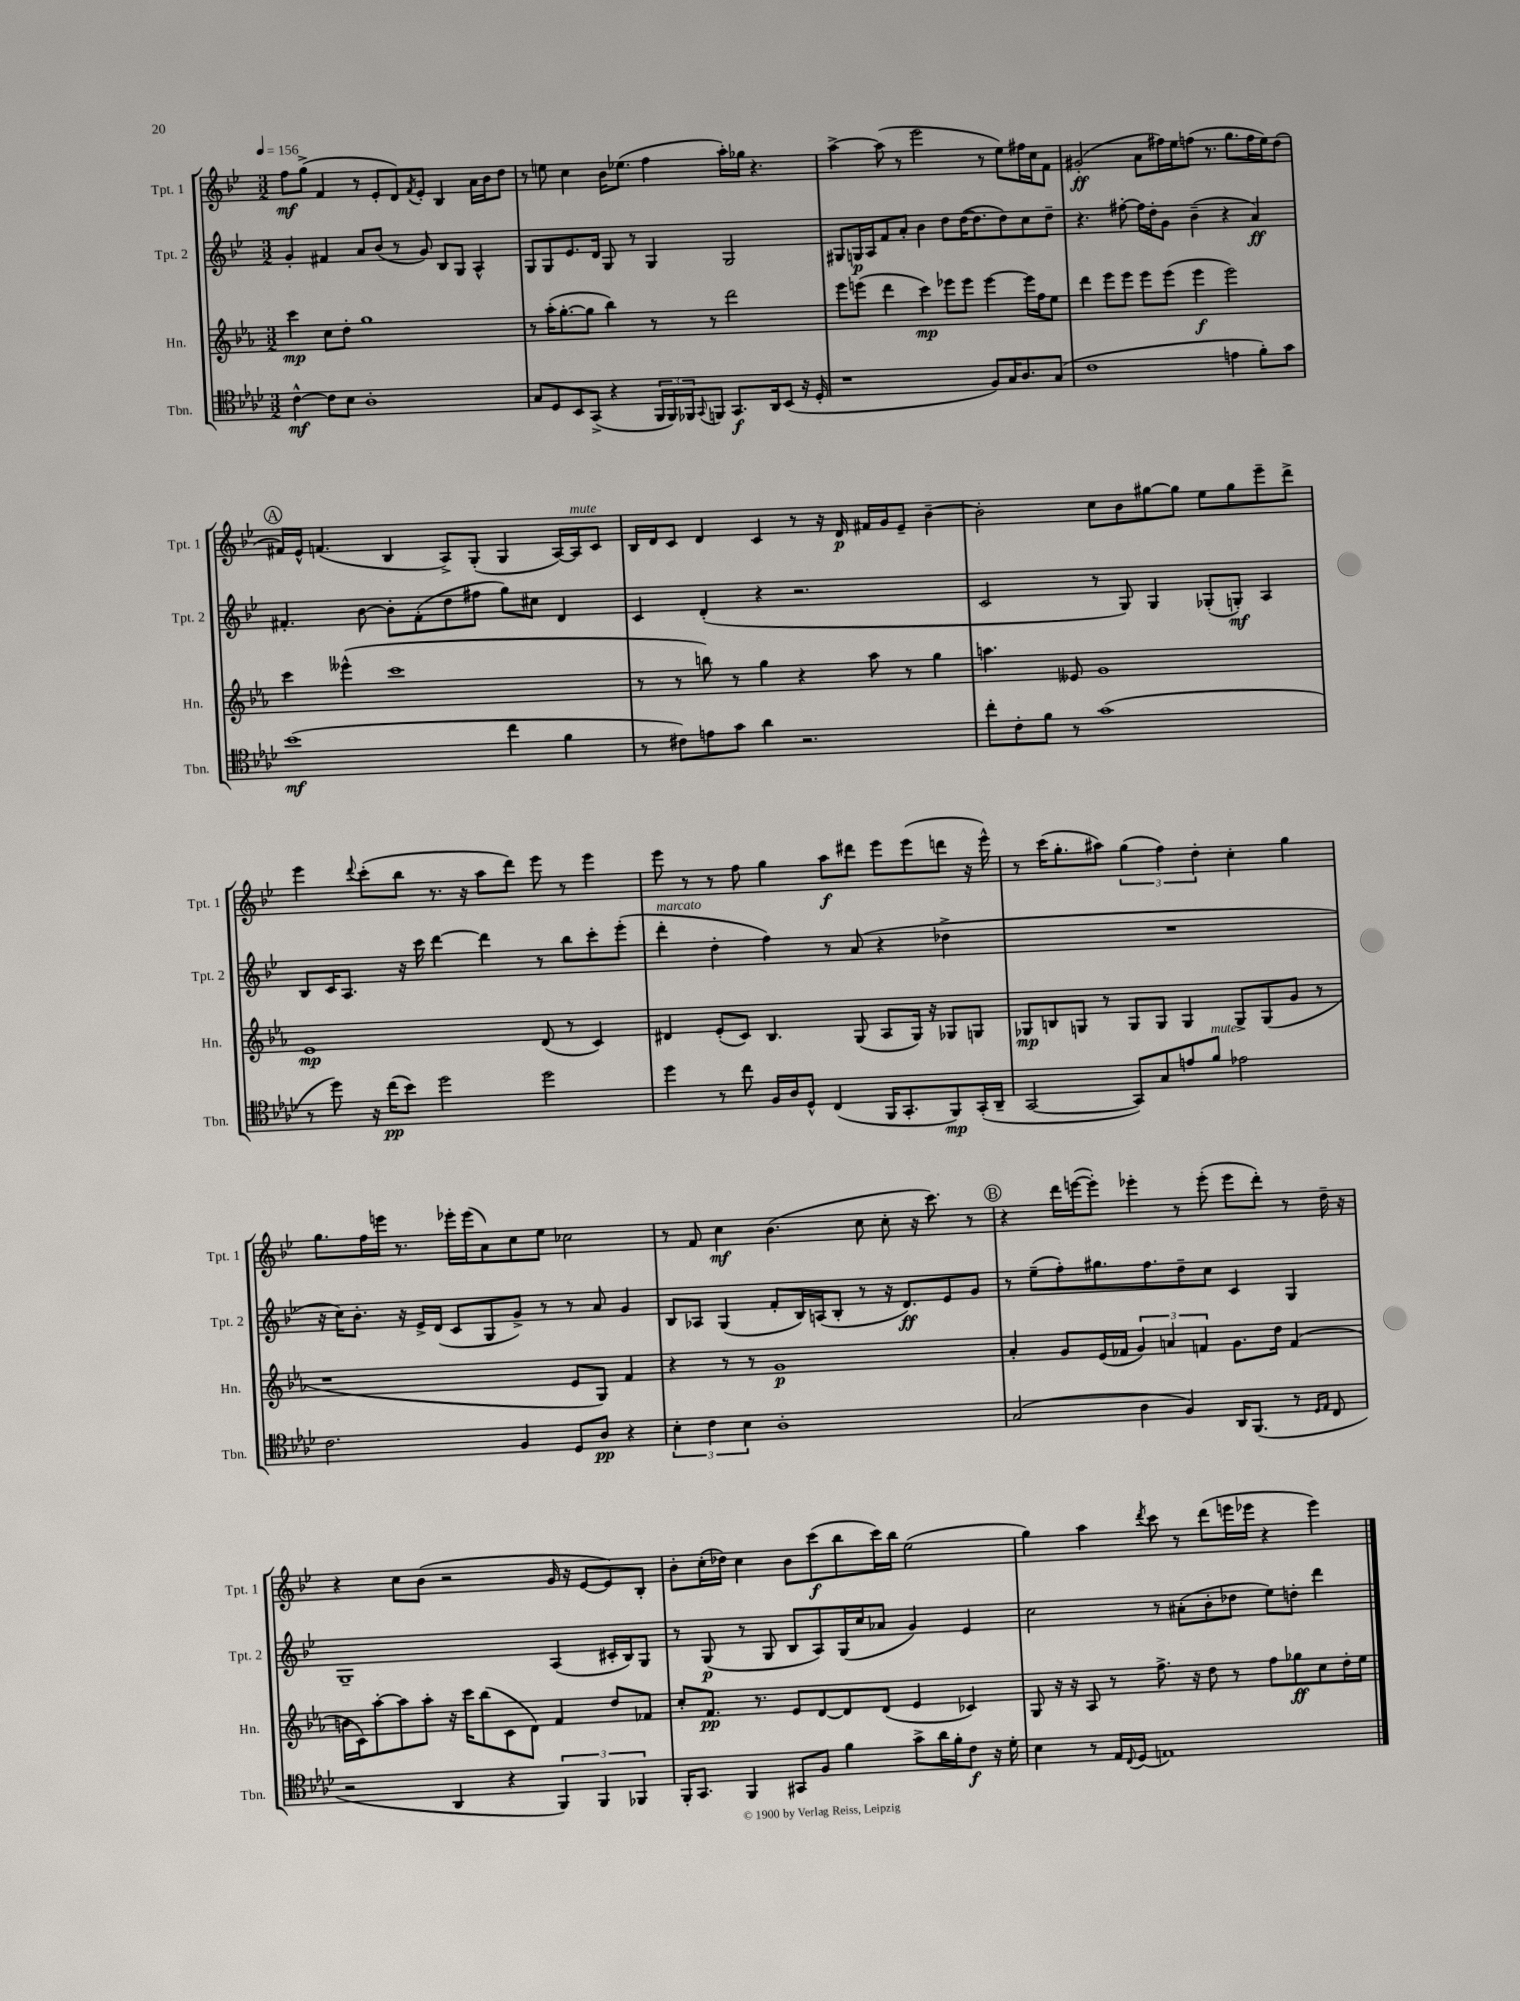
<<
\new StaffGroup <<
\new Staff = "s0" \with { instrumentName = "Tpt. 1" shortInstrumentName = "Tpt. 1" } {
    \clef treble \key bes \major \numericTimeSignature \time 3/2 \tempo 4 = 156
    f''8\mf g''8->( f'4 r8 ees'8-. d'8) \acciaccatura { f'8 } ees'8-. bes4 a'16 bes'16 d''8 |
    r8 e''8 c''4 bes'16 ees''8.( f''4 a''16-.) ges''16 r4. |
    a''4~-> a''8( r8 ees'''2 r8 ees''8) fis''16 c''16 f'8 |
    gis'2-.\ff( a'8 fis''16) ees''16 f''8( r8. g''8. f''16 ees''16) d''8( |
    \mark \markup { \circle "A" } fis'16) ees'16-^ f'4.( bes4 a8->) g8-.( g4 a16~) a16^\markup { \italic "mute" } c'8 |
    bes16 d'16 c'8 d'4 c'4 r8 r16 d'16\p fis'16 g'16 ees'8-- bes'4~-- |
    bes'2-. c''8 bes'8 gis''8~ gis''8 ees''8 gis''8 ees'''8-- d'''8-> |
    ees'''4 \appoggiatura { d'''8 } c'''8-.( bes''8 r8. r16 a''8 d'''8) ees'''8 r8 ees'''4 |
    ees'''8 r8 r8 f''8 g''4 a''8\f dis'''8 ees'''8 ees'''8( d'''8 r16 ees'''16-^) |
    r8 c'''16( g''8.-. ais''8) \tuplet 3/2 { g''4( f''4) d''4-. } c''4-. g''4 |
    g''8. f''16 e'''16 r8. ees'''16-. ees'''16( a'8) c''8 ees''8 ces''2 |
    r8 f'8 c''4\mf bes'4.( c''8 c''8-. r16 c'''8.) r8 |
    \mark \markup { \circle "B" } r4 d'''16 e'''16~( e'''8-.) ees'''4-. r8 ees'''8-.( ees'''8 d'''8-.) r8 d''16-- r16 |
    r4 c''8 bes'8( r2 g'16 r16 ees'8~ ees'8) bes8-. |
    bes'8-. c''16-.( des''16) c''4 bes'8 c'''8\f( bes''8 c'''16) bes''16 ees''2( |
    g''4) a''4 \acciaccatura { d'''8 } c'''8 r8 d'''8( e'''16 ees'''16 r4 ees'''4) \bar "|." |
}
\new Staff = "s1" \with { instrumentName = "Tpt. 2" shortInstrumentName = "Tpt. 2" } {
    \clef treble \key bes \major \numericTimeSignature \time 3/2
    g'4-. fis'4 a'8 bes'8( r8 g'8) bes8 g8 a4-^ |
    g8 g8 ees'8. d'16 g8 r8 g4 g2 |
    gis8 g16\p a16 f'8 a'8-. bes'4 d''8 d''16~( d''8. d''8) c''8 d''8-- |
    r4. fis''8~-. fis''16 d''16-. g'8 bes'4--( r4 a'4\ff) |
    \mark \markup { \circle "A" } fis'4.-. bes'8~ bes'8-. fis'8-.( d''8 fis''8 g''8) cis''8 d'4 |
    c'4 d'4-.( r4 r2. |
    c'2 r8 g8) g4 ges8-.( g8-.\mf) a4 |
    bes8 c'16 a8. r16 c'''16 d'''4~ d'''4 r8 bes''8 c'''8-. ees'''8-.( |
    d'''4-.^\markup { \italic "marcato" } d''4-. f''4) r8 a'8( r4 des''4-> |
    R1. |
    r16 c''16) bes'8.-. r16 ees'16-> d'16( c'8 g8 g'8->) r8 r8 a'8 g'4 |
    bes8 aes8 g4( f'8-. bes16) a16( bes8-. r8 r16 d'8.\ff) ees'8 g'8 |
    \mark \markup { \circle "B" } r8 ees''8--( f''8-.) gis''8. f''8. d''8-- c''8 c'4 g4 |
    g1-- a4( cis'16-. bes16) g8 |
    r8 g8\p( r8 g8 bes8 a8) g16( c''16 aes'8 g'4) ees'4 |
    c''2 r8 ais'8-.( bes'8-. des''8 ees''8) d''8-. d'''4 \bar "|." |
}
\new Staff = "s2" \with { instrumentName = "Hn." shortInstrumentName = "Hn." } {
    \clef treble \key ees \major \numericTimeSignature \time 3/2
    c'''4\mp c''8 d''8-. g''1 |
    r8 aes''16-.( g''8.~-. g''8 bes''4) r8 r8 d'''2 |
    ees'''8 e'''8( d'''4 c'''4\mp) ees'''8 ees'''8 ees'''4~ ees'''16 f''16 ees''8 |
    d'''4 ees'''8 ees'''8 ees'''8 ees'''8( ees'''4\f ees'''2) |
    \mark \markup { \circle "A" } c'''4 eeses'''4-^( c'''1 |
    r8 r8 b''8) r8 g''4 r4 aes''8 r8 g''4 |
    a''4. eeses'8 g'1 |
    ees'1\mp d'8( r8 c'4) |
    dis'4 ees'8-.( c'8) bes4. g8( aes8 g16) r16 ges8 g8 |
    ges8\mp b8 g8 r8 g8 g8 g4 g8-> g8( g'8 r8 |
    r1 ees'8 g8) f'4 |
    r4 r8 r8 g'1\p |
    \mark \markup { \circle "B" } aes'4-. g'8 ees'16( fes'16 \tuplet 3/2 { g'4) a'4 f'4 } g'8. d''16 f'4( |
    b'16 c'16) aes''8~-. aes''8 aes''8-. r16 c'''16 bes''8( c'8 d'8) f'4 d''8 fes'8 |
    c''8-. f'8.\pp r8. ees'8 d'8~ d'8 d'8( ees'4 ces'4) |
    g8 r16 r16 aes8 r8 f''8.-> r16 d''8 r8 f''8 ges''8\ff c''8 d''16-. ees''16 \bar "|." |
}
\new Staff = "s3" \with { instrumentName = "Tbn." shortInstrumentName = "Tbn." } {
    \clef tenor \key aes \major \numericTimeSignature \time 3/2
    c'4~-^\mf c'8 bes8 aes1-. |
    g8 des8 bes,8 g,8->( r4 \tuplet 3/2 { f,16 f,16) fes,16 } \appoggiatura { g,8 } f,8 g,8.\f aes,16 bes,8( r16 des16-. |
    r1 f8) g16 aes8. g8( |
    c'1 e'4 f'8-.) g'8 |
    \mark \markup { \circle "A" } bes'1\mf( c''4 f'4 |
    r8 cis'8) e'8 g'8 aes'4 r2. |
    c''8-. c'8-. f'8 r8 g'1( |
    r8 des''8) r16 c''16\pp( bes'8) des''2 des''2 |
    des''4 r8 c''8 f16 aes16 des8-^ c4( f,16 g,8.-. f,8\mp) g,16-.( aes,16-- |
    g,2~ g,8) g8 e'8 f'8^\markup { \italic "mute" } ees'2 |
    c'2. f4 des8 aes8\pp r4 |
    \tuplet 3/2 { bes4-. c'4 bes4 } aes1-. |
    \mark \markup { \circle "B" } g2( aes4 f4) aes,16 f,8.( r8 \grace { des16 ees16 } c8 |
    r2 aes,4 r4 \tuplet 3/2 { f,4) f,4 fes,4 } |
    f,16-. g,8. f,4 gis,8 f8 f'4 g'8-> aes'16 f'16-. c'8\f r16 des'16-. |
    bes4 r8 ees16 \appoggiatura { c8 } des16( e1) \bar "|." |
}
>>
>>
\layout { \context { \Score \remove "Bar_number_engraver" } }
